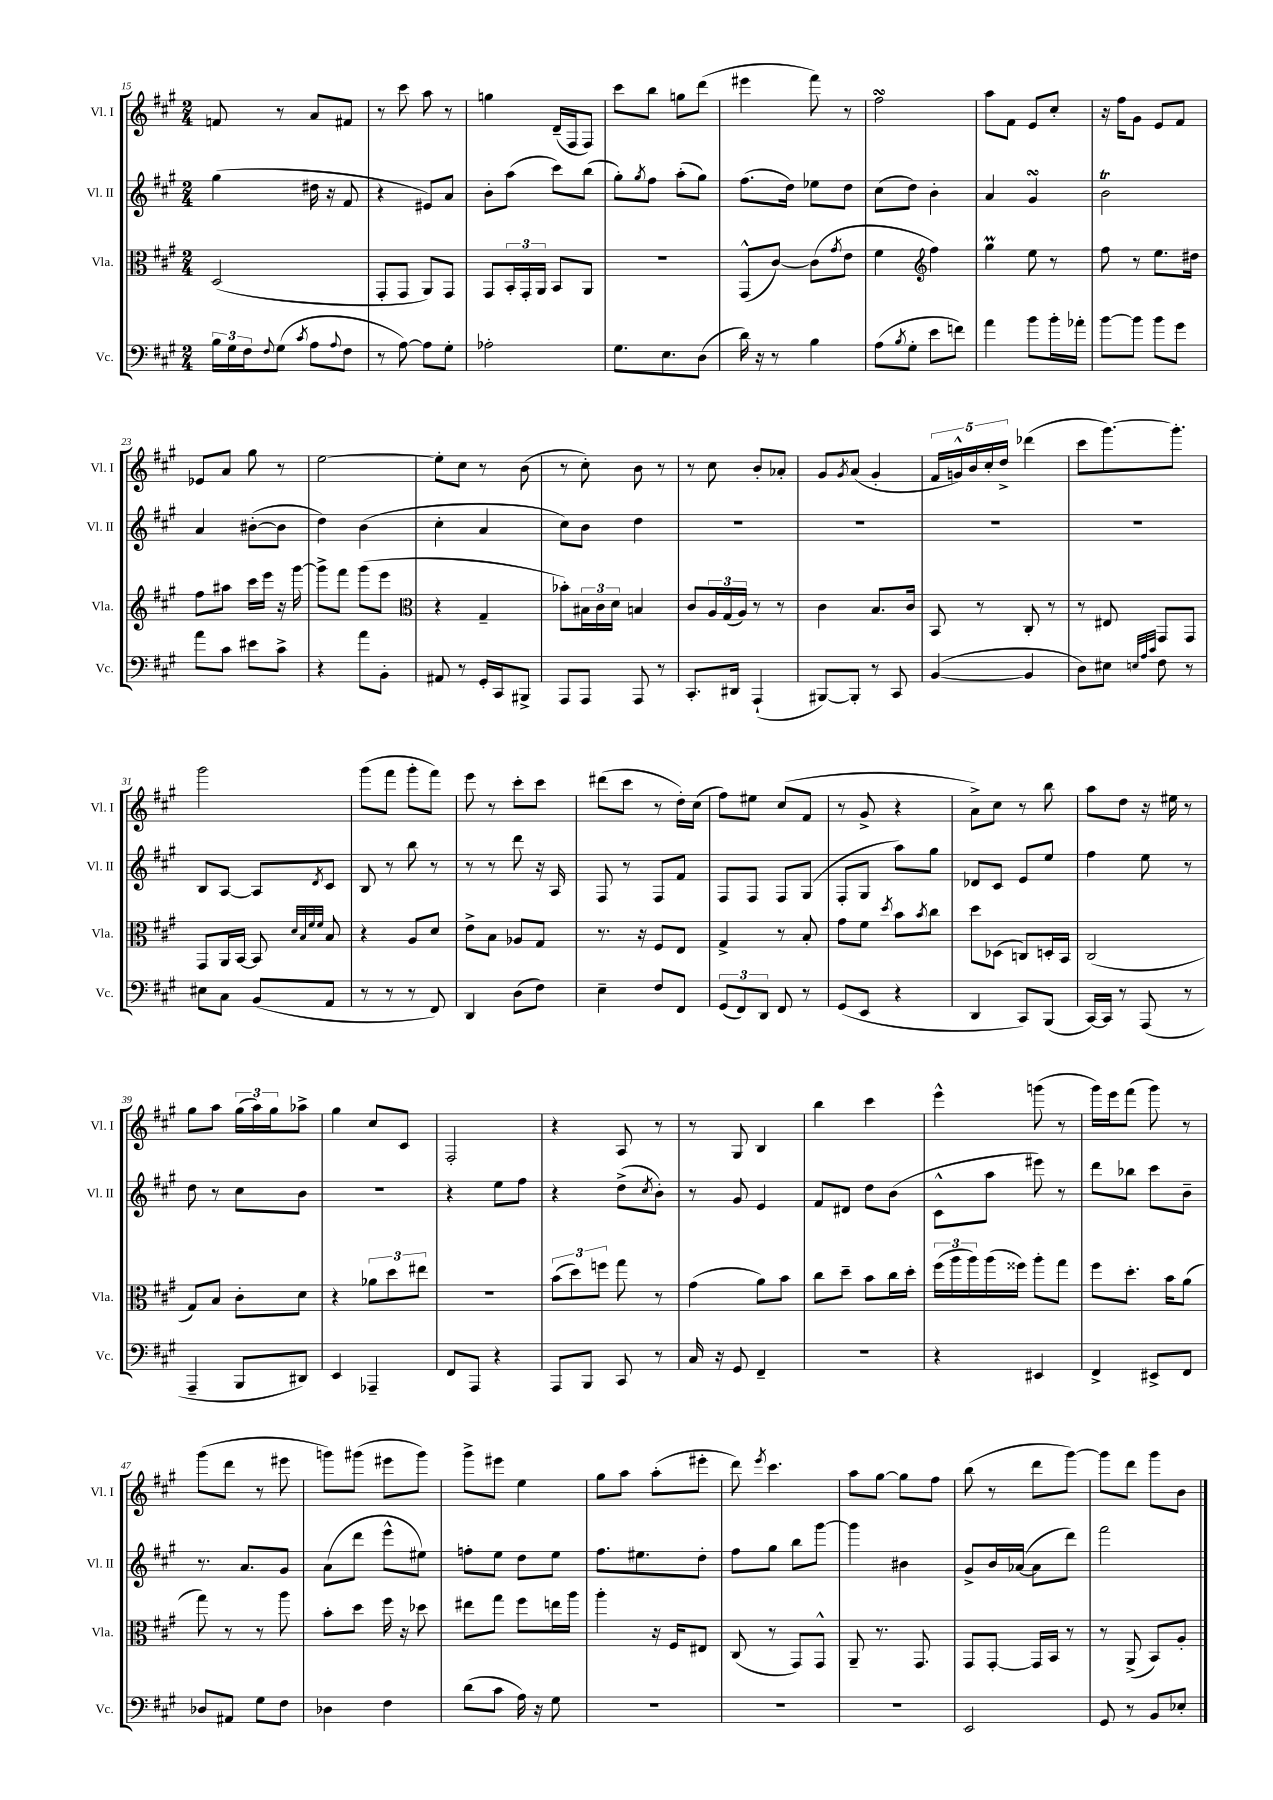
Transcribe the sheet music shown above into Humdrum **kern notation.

**kern	**kern	**kern	**kern
*staff4	*staff3	*staff2	*staff1
*clefF4	*clefC3	*clefG2	*clefG2
*k[f#c#g#]	*k[f#c#g#]	*k[f#c#g#]	*k[f#c#g#]
*M2/4	*M2/4	*M2/4	*M2/4
24B\LL	(2D/	(4gg#\	8f/
24G#\	.	.	.
24F#\J	.	.	.
8qqF#/	.	.	.
(8G#\J	.	.	8r
8qc#/	.	.	.
8A\L	.	16dd#\	8a/L
.	.	16r	.
8qqA/	.	.	.
8F#\J	.	8f#/	8f#/J
=	=	=	=
8r	8GG#'/L	4r	8r
[8A\)	8GG#/J	.	8ccc#\
8A\]L	8AA/L)	8e#/L)	8aa\
8G#'\J	8GG#/J	8a/J	8r
=	=	=	=
2A-'\	8GG#/L	8b'\L	4gg\
.	24BB'/L	(8aa\J	.
.	24GG#'/	.	.
.	24AA/JJ	.	.
.	8BB/L	8ccc#\L)	(16d~/LL
.	.	.	16F#/J
.	8AA/J	(8bb\J	8F#/J)
=	=	=	=
8.G#\L	2r	8gg#'\L)	8ccc#\L
.	.	8qgg#/	.
.	.	8ff#\J	8bb\J
8.E\	.	.	.
.	.	(8aa'\L	8gg\L
(8D\J	.	8gg#\J)	(8ddd\J
=	=	=	=
16d\)	(8GG#^^/L	(8.ff#\L	4eee#\
16r	.	.	.
8r	[8c#/J)	.	.
.	.	16dd\Jk)	.
4B\	(8c#\]L	8ee-\L	8fff#\)
.	8qg#/	.	.
.	8e\J	8dd\J	8r
=	=	=	=
(8A\L	4f#\	(8cc#\L	2ff#\
8qB/	.	.	.
8G#'\J	.	8dd\J)	.
*	*clefG2	*	*
8e\L	4ff#\)	4b'\	.
8f\J)	.	.	.
=	=	=	=
4a\	4gg#\	4a/	8aa\L
.	.	.	8f#\J
8b\L	8ee\	4g#/	8e/L
16b'\L	8r	.	8cc#'/J
16a-'\JJ	.	.	.
=	=	=	=
[8b\L	8ff#\	2b\	16r
.	.	.	16ff#\LK
8b\]J	8r	.	8g#\J
8b\L	8.ee\L	.	8e/L
8g#\J	.	.	8f#/J
.	16dd#\Jk	.	.
=	=	=	=
8a\L	8ff#\L	4a/	8e-/L
8c#\J	8aa#\J	.	8a/J
8e#\L	16ccc#\LL	([8b#'\L	8gg#\
.	16eee\JJ	.	.
8c#^\J	16r	8b#\]J	8r
.	[16ggg#\	.	.
=	=	=	=
4r	8ggg#^\]L	4dd\)	[2ee\
.	8fff#\J	.	.
8a\L	(8ggg#\L	(4b\	.
8BB'\J	8eee\J	.	.
=	=	=	=
*	*clefC3	*	*
8AA#/	4r	4cc#'\	8ee'\]L
8r	.	.	8cc#\J
16GG#'/LL	4G#~/	4a/	8r
16CC#/J	.	.	.
8BBB#^/J	.	.	(8b\
=	=	=	=
8AAA/L	8b-'\L)	8cc#\L)	8r
8AAA/J	24B#\L	8b\J	8cc#'\)
.	24c#\	.	.
.	24d\JJ	.	.
8AAA/	4B/	4dd\	8b\
8r	.	.	8r
=	=	=	=
8.CC#'/L	8c#/L	2r	8r
.	24A/L	.	8cc#\
.	(24G#/	.	.
16DD#/Jk	.	.	.
.	24A/JJ)	.	.
(4AAA`/	8r	.	8b'/L
.	8r	.	8a-'/J
=	=	=	=
[8BBB#/L)	4c#\	2r	8g#/L
.	.	.	8qg#/
8BBB#'/]J	.	.	(8a/J
8r	8.B/L	.	4g#'/
8CC#/	.	.	.
.	16c#/Jk	.	.
=	=	=	=
([4BB/	8BB/	2r	20f#/LL
.	.	.	20g^^/)
.	.	.	20b/
.	8r	.	.
.	.	.	20cc#'/
.	.	.	20dd^/JJ
4BB/]	8C#'/	.	(4ddd-\
.	8r	.	.
=	=	=	=
8D\L)	8r	2r	8ccc#\L
8E#\J	8E#/	.	[8.ggg#\)
32qqE/LLL	.	.	.
32qqA/	.	.	.
32qqc#/JJJ	.	.	.
8F#\	8GG#/L	.	.
.	.	.	8.ggg#'\]J
8r	8GG#/J	.	.
=	=	=	=
8E#\L	8GG#/L	8B/L	2ggg#\
8C#\J	16AA/L	[8A/J	.
.	[16BB/JJ	.	.
(8BB/L	8BB/]	8A/]L	.
.	32qqd/LLL	.	.
.	32qqB/	.	.
.	32qqf#/	.	.
.	32qqf#/JJJ	8qd/	.
8AA/J	8B/	8c#/J	.
=	=	=	=
8r	4r	8B/	(8ggg#\L
8r	.	8r	8fff#\J
8r	8A/L	8bb\	8ggg#'\L
8FF#/)	8d/J	8r	8fff#\J)
=	=	=	=
4DD/	8e^\L	8r	8eee\
.	8B\J	8r	8r
(8D\L	8A-/L	8ddd\	8ccc#'\L
8F#\J)	8G#/J	16r	8ccc#\J
.	.	16A/	.
=	=	=	=
4E~\	8.r	8F#/	(8ddd#\L
.	.	8r	8ccc#\J
.	16r	.	.
8F#/L	8F#/L	8F#/L	8r
8FF#/J	8E/J	8f#/J	16dd'\LL)
.	.	.	(16cc#\JJ
=	=	=	=
(12GG#/L	4G#^/	8F#/L	8ff#\L)
12FF#/)	.	.	.
.	.	8F#/J	8ee#\J
12DD/J	.	.	.
8FF#/	8r	8F#/L	(8cc#/L
8r	8B'/	(8G#/J	8f#/J
=	=	=	=
(8GG#/L	8g#\L	8F#'/L	8r
8EE/J	8f#\J	8G#/J	8g#^/
.	8qdd/	.	.
4r	8b\L	8aa\L)	4r
.	8qb/	.	.
.	8cc#\J	8gg#\J	.
=	=	=	=
4DD/	8dd\L	8d-/L	8a^\L)
.	(8D-\J	8c#/J	8cc#\J
8CC#/L)	8C/L)	8e/L	8r
(8BBB/J	16D'/L	8ee/J	8bb\
.	16BB/JJ	.	.
=	=	=	=
[16CC#/LL)	(2C#/	4ff#\	8aa\L
16CC#/]JJ	.	.	.
8r	.	.	8dd\J
(8AAA/	.	8ee\	16r
.	.	.	16ee#\
8r	.	8r	8r
=	=	=	=
4AAA~/	8G#/L)	8dd\	8gg#\L
.	8B/J	8r	8aa\J
8BBB/L	8c#'\L	8cc#\L	(24gg#\LL
.	.	.	24aa\)
.	.	.	24gg#\J
8DD#/J)	8d\J	8b\J	8aa-^\J
=	=	=	=
4EE/	4r	2r	4gg#\
4AAA-~/	12a-\L	.	8cc#/L
.	12dd\	.	.
.	.	.	8c#/J
.	12ee#\J	.	.
=	=	=	=
8FF#/L	2r	4r	2F#'/
8AAA/J	.	.	.
4r	.	8ee\L	.
.	.	8ff#\J	.
=	=	=	=
8AAA/L	(12b\L	4r	4r
.	12dd\)	.	.
8BBB/J	.	.	.
.	12ff\J	.	.
8CC#/	8gg#\	(8dd^\L	8A/
.	.	8qcc#/	.
8r	8r	8b'\J)	8r
=	=	=	=
16C#/	(4g#\	8r	8r
16r	.	.	.
8GG#/	.	8g#/	8G#/
4FF#~/	8a\L)	4e/	4B/
.	8b\J	.	.
=	=	=	=
2r	8cc#\L	8f#/L	4bb\
.	8dd~\J	8d#/J	.
.	8b\L	8dd\L	4ccc#\
.	16cc#\L	(8b\J	.
.	16dd'\JJ	.	.
=	=	=	=
4r	(24ff#\LL	8c#^^\L	4eee^^\
.	24aa\	.	.
.	24aa\)	.	.
.	(16aa\	8aa\J	.
.	16ff##\JJ)	.	.
4EE#/	8aa'\L	8eee#\)	(8ggg\
.	8gg#\J	8r	8r
=	=	=	=
4FF#^/	8ff#\L	8ddd\L	16ggg#\LL)
.	.	.	16eee\J
.	8.dd'\J	8bb-\J	(8fff#\J
8EE#^/L	.	8ccc#\L	8ggg#\)
.	16b\LK	.	.
8FF#/J	(8a\J	8b~\J	8r
=	=	=	=
8D-/L	8gg#\)	8.r	(8ggg#\L
8AA#/J	8r	.	8ddd\J
.	.	8.a/L	.
8G#\L	8r	.	8r
8F#\J	8aa\	8g#/J	8eee#\
=	=	=	=
4D-\	8b'\L	(8a\L	8ggg\L)
.	8dd\J	8ddd\J	(8ggg#\J
4F#\	16ff#\	8eee^^\L	8eee#\L
.	16r	.	.
.	8dd-\	8ee#\J)	8ggg#\J)
=	=	=	=
(8d\L	8ee#\L	8ff'\L	8ggg#^\L
8c#\J	8gg#\J	8ee\J	8eee#\J
16A\)	8ff#\L	8dd\L	4ee\
16r	.	.	.
8G#\	16ee\L	8ee\J	.
.	16aa\JJ	.	.
=	=	=	=
2r	4aa'\	8.ff#\L	8gg#\L
.	.	.	8aa\J
.	.	8.ee#\	.
.	16r	.	(8aa'\L
.	16F#/LK	.	.
.	8E#/J	8dd'\J	8eee#'\J
=	=	=	=
2r	(8C#/	8ff#\L	8ddd\)
.	.	.	8qeee/
.	8r	8gg#\J	4.ccc#\
.	8GG#/L)	8bb\L	.
.	8GG#^^/J	[8ggg#\J	.
=	=	=	=
2r	8AA~/	4ggg#\]	8aa\L
.	8.r	.	[8gg#\J
.	.	4b#\	8gg#\]L
.	8.GG#/	.	.
.	.	.	8ff#\J
=	=	=	=
2EE/	8GG#/L	8g#^/L	(8bb\
.	[8GG#'/J	16b/L	8r
.	.	([16a-/JJ	.
.	16GG#/]LL	8a-\]L	8ddd\L
.	16BB/JJ	.	.
.	8r	8ddd\J)	[8ggg#\J)
=	=	=	=
8GG#/	8r	2fff#\	8ggg#\]L
8r	(8AA^/	.	8ddd\J
8BB/L	8BB/L)	.	8ggg#\L
8E-'/J	8A'/J	.	8b\J
==	==	==	==
*-	*-	*-	*-
